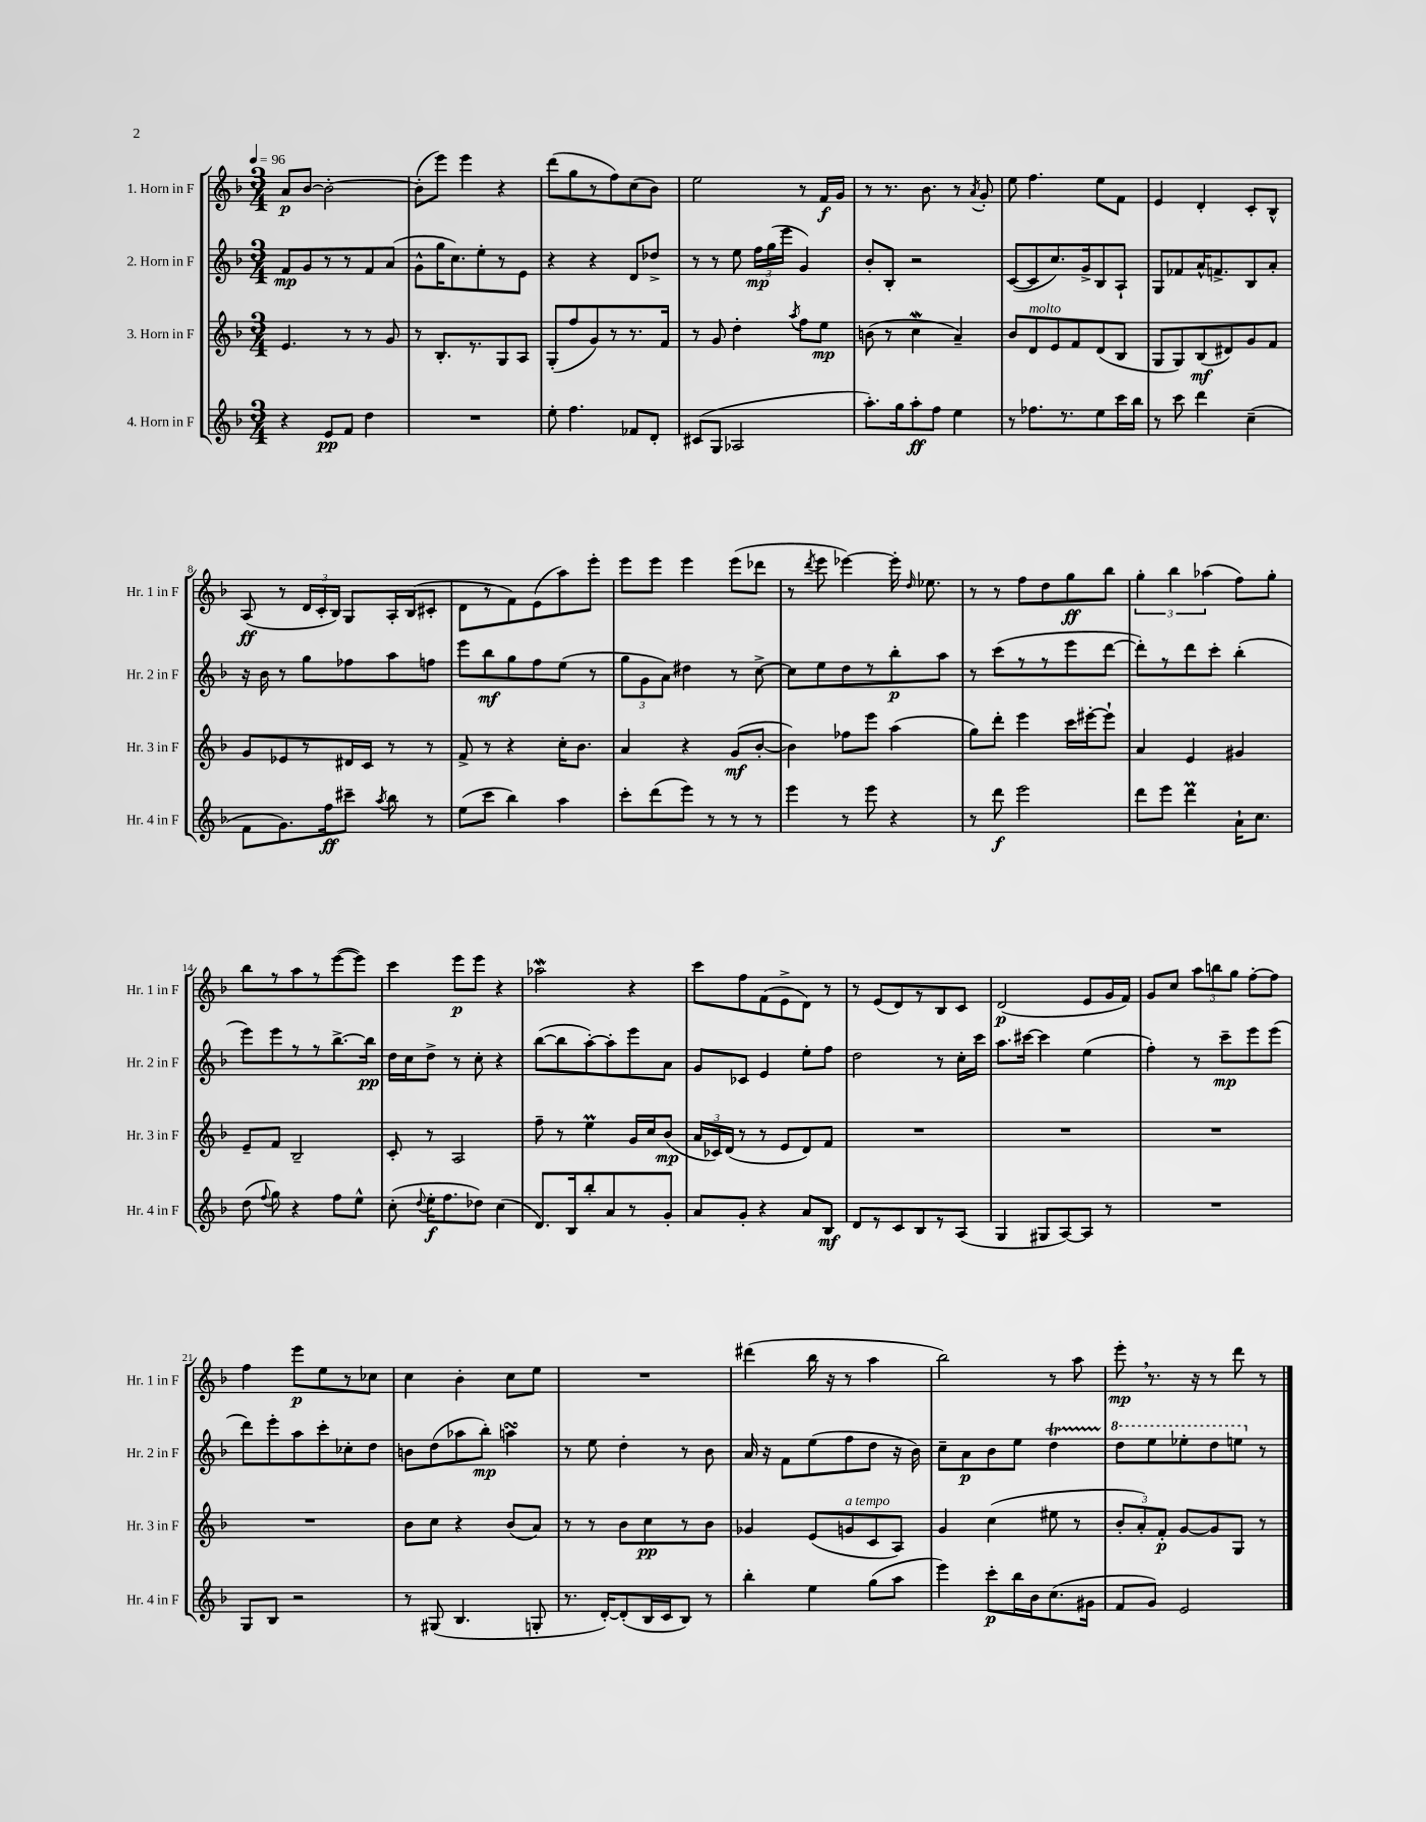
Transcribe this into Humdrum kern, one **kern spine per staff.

**kern	**dynam	**kern	**dynam	**kern	**dynam	**kern	**dynam
*part4	*part4	*part3	*part3	*part2	*part2	*part1	*part1
*staff4	*staff4	*staff3	*staff3	*staff2	*staff2	*staff1	*staff1
*I"4. Horn in F	*	*I"3. Horn in F	*	*I"2. Horn in F	*	*I"1. Horn in F	*
*I'Hr. 4 in F	*	*I'Hr. 3 in F	*	*I'Hr. 2 in F	*	*I'Hr. 1 in F	*
*clefG2	*	*clefG2	*	*clefG2	*	*clefG2	*
*k[b-]	*	*k[b-]	*	*k[b-]	*	*k[b-]	*
*M3/4	*	*M3/4	*	*M3/4	*	*M3/4	*
*MM96	*	*MM96	*	*MM96	*	*MM96	*
=1	=1	=1	=1	=1	=1	=1	=1
4r	.	4.e/	.	8f/L	mp	8a/L	p
.	.	.	.	8g/	.	[8b-/J	.
8e/L	pp	.	.	8r	.	2b-'\_	.
8f/J	.	8r	.	8r	.	.	.
4dd\	.	8r	.	8f/	.	.	.
.	.	8g/	.	(8a/J	.	.	.
=2	=2	=2	=2	=2	=2	=2	=2
2.r	.	8r	.	8g^^\L	.	(8b-'\L]	.
.	.	8.B-'/L	.	16gg\K	.	8eee\J)	.
.	.	.	.	8.cc\)	.	.	.
.	.	.	.	.	.	4eee\	.
.	.	8.r	.	.	.	.	.
.	.	.	.	8ee'\	.	.	.
.	.	8G/	.	8r	.	4r	.
.	.	8A/J	.	8e\J	.	.	.
=3	=3	=3	=3	=3	=3	=3	=3
8ee'\	.	(8G'/L	.	4r	.	(8ddd\L	.
4.ff\	.	8ff/	.	.	.	8gg\	.
.	.	8g/)	.	4r	.	8r	.
.	.	8r	.	.	.	8ff\)	.
8f-X/L	.	8.r	.	8d/L	.	(8cc\	.
8d'/J	.	.	.	8dd-X^/J	.	8b-\J)	.
.	.	16f/Jk	.	.	.	.	.
=4	=4	=4	=4	=4	=4	=4	=4
(8c#X/L	.	8r	.	8r	.	2ee\	.
8G/J	.	8g/	.	8r	.	.	.
2A-X/	.	4dd'\	.	8ee\	.	.	.
.	.	.	.	24ff\LL	mp	.	.
.	.	.	.	(24gg\	.	.	.
.	.	.	.	24eee\JJ	.	.	.
.	.	8qaa/	.	.	.	.	.
.	.	8ff\L	.	4g/)	.	8r	.
.	.	8ee\J	mp	.	.	16f/LL	f
.	.	.	.	.	.	16g/JJ	.
=5	=5	=5	=5	=5	=5	=5	=5
8.aa'\L)	.	(8bn\	.	8b-'/L	.	8r	.
.	.	8r	.	8B-'/J	.	8.r	.
16gg\k	.	.	.	.	.	.	.
8aa'\	ff	4ccW\	.	2r	.	.	.
.	.	.	.	.	.	8.b-\	.
8ff\J	.	.	.	.	.	.	.
4ee\	.	4a~/)	.	.	.	8r	.
.	.	.	.	.	.	8qa/	.
.	.	.	.	.	.	8g'/	.
=6	=6	=6	=6	=6	=6	=6	=6
8r	.	8b-/L	.	([8c/L	.	8ee\	.
!	!	!LO:TX:a:i:t=molto	!	!	!	!	!
8.ff-X\L	.	8d/	.	8c/]	.	4.ff\	.
.	.	8e/	.	8.cc/)	.	.	.
8.r	.	.	.	.	.	.	.
.	.	8f/	.	.	.	.	.
.	.	.	.	16g^/k	.	.	.
8ee\	.	(8d/	.	8B-/	.	8ee\L	.
16ccc\L	.	8B-/J	.	8A`/J	.	8f\J	.
16bb-\JJ	.	.	.	.	.	.	.
=7	=7	=7	=7	=7	=7	=7	=7
8r	.	8G/L	.	8G/L	.	4e/	.
8ccc\	.	8G/)	.	8f-X/	.	.	.
4ddd\	.	(8B-/	mf	16a^^/K	.	4d'/	.
.	.	.	.	8.fn^/	.	.	.
.	.	8d#X/)	.	.	.	.	.
(4cc~\	.	8g/	.	8B-/	.	8c'/L	.
.	.	8f/J	.	8a'/J	.	8B-^^/J	.
!!LO:LB:g=z
=8	=8	=8	=8	=8	=8	=8	=8
8f\L	.	8g/L	.	16r	.	(8A/	ff
.	.	.	.	16b-\	.	.	.
8.g\)	.	8e-X/	.	8r	.	8r	.
.	.	8r	.	8gg\L	.	24d/LL	.
.	.	.	.	.	.	24c'/	.
16ff\k	ff	.	.	.	.	.	.
.	.	.	.	.	.	24B-/JJ)	.
8ccc#X~\J	.	16d#X/L	.	8ff-X\	.	8G/L	.
.	.	16c/JJ	.	.	.	.	.
8qaa/	.	.	.	.	.	.	.
8bb-\	.	8r	.	8aa\	.	16A'/L	.
.	.	.	.	.	.	(16B-/J	.
8r	.	8r	.	8ffn\J	.	8c#X'/J	.
=9	=9	=9	=9	=9	=9	=9	=9
(8ee\L	.	8f^/	.	8eee\L	.	8d\L	.
8ccc\J	.	8r	.	8bb-\	mf	8r	.
4bb-\)	.	4r	.	8gg\	.	8f\)	.
.	.	.	.	8ff\	.	(8e\	.
4aa\	.	16cc'\KL	.	(8ee\J	.	8aa\)	.
.	.	8.b-\J	.	.	.	.	.
.	.	.	.	8r	.	8eee'\J	.
=10	=10	=10	=10	=10	=10	=10	=10
8ccc'\L	.	4a/	.	12gg\L	.	8eee\L	.
.	.	.	.	12g\	.	.	.
(8ddd\	.	.	.	.	.	8eee\J	.
.	.	.	.	12a\J)	.	.	.
8eee\J)	.	4r	.	4dd#X\	.	4eee\	.
8r	.	.	.	.	.	.	.
8r	.	(8g/L	mf	8r	.	(8eee\L	.
8r	.	[8b-'/J	.	[8cc^\	.	8ddd-X\J	.
=11	=11	=11	=11	=11	=11	=11	=11
4eee\	.	4b-\])	.	8cc\L]	.	8r	.
.	.	.	.	.	.	8qddd/	.
.	.	.	.	8ee\	.	8eee\	.
8r	.	8ff-X\L	.	8dd\	.	[4eee-X\)	.
8eee\	.	8eee\J	.	8r	.	.	.
4r	.	(4aa\	.	8bb-'\	p	16eee-'\]	.
.	.	.	.	.	.	16qqdd/	.
.	.	.	.	.	.	8.ee-X\	.
.	.	.	.	8aa\J	.	.	.
=12	=12	=12	=12	=12	=12	=12	=12
8r	.	8gg\L)	.	8r	.	8r	.
8ddd\	f	8ddd'\J	.	(8ccc\L	.	8r	.
2eee\	.	4eee\	.	8r	.	8ff\L	.
.	.	.	.	8r	.	8dd\	.
.	.	16ccc\LL	.	8eee\	.	8gg\	ff
.	.	[16eee#X'\J	.	.	.	.	.
.	.	8eee#`\J]	.	[8ddd\J	.	8bb-\J	.
=13	=13	=13	=13	=13	=13	=13	=13
8ddd\L	.	4a/	.	8ddd'\L])	.	6gg'\	.
8eee\J	.	.	.	8r	.	.	.
.	.	.	.	.	.	6bb-\	.
4dddM\	.	4e/	.	8ddd\	.	.	.
.	.	.	.	.	.	(6aa-X\	.
.	.	.	.	8ccc'\J	.	.	.
16a`\KL	.	4g#X/	.	(4bb-'\	.	8ff\L)	.
8.cc\J	.	.	.	.	.	.	.
.	.	.	.	.	.	8gg'\J	.
!!LO:LB:g=z
=14	=14	=14	=14	=14	=14	=14	=14
(8dd\	.	8e~/L	.	8eee\L)	.	8bb-\L	.
8qqff/	.	.	.	.	.	.	.
8gg\)	.	8f/J	.	8eee\	.	8r	.
4r	.	2B-~/	.	8r	.	8aa\	.
.	.	.	.	8r	.	8r	.
8ff\L	.	.	.	[8.bb-^\	.	([8eee\	.
8ee^^\J	.	.	.	.	.	8eee\J])	.
.	.	.	.	16bb-\Jk]	pp	.	.
=15	=15	=15	=15	=15	=15	=15	=15
(8cc'\	.	8c'/	.	16dd\LL	.	4ccc\	.
.	.	.	.	16cc\J	.	.	.
8qqdd/	.	.	.	.	.	.	.
16ee'\KL	f	8r	.	8dd^\J	.	.	.
8.ff\	.	.	.	.	.	.	.
.	.	2A/	.	8r	.	8eee\L	p
8dd-X\J)	.	.	.	8cc'\	.	8eee\J	.
(4cc\	.	.	.	4r	.	4r	.
=16	=16	=16	=16	=16	=16	=16	=16
8.d/L)	.	8ff~\	.	([8bb-\L	.	2aa-Xw\	.
.	.	8r	.	8bb-\]	.	.	.
16B-/k	.	.	.	.	.	.	.
8bb-'/	.	4eem\	.	[8aa'\)	.	.	.
8a/	.	.	.	8aa'\]	.	.	.
8r	.	16g/LL	.	8eee\	.	4r	.
.	.	16cc/J	.	.	.	.	.
8g'/J	.	(8b-/J	mp	8a\J	.	.	.
=17	=17	=17	=17	=17	=17	=17	=17
8a/L	.	24a/LL	.	8g/L	.	8ccc\L	.
.	.	24c-X/)	.	.	.	.	.
.	.	(24d/JJ	.	.	.	.	.
8g'/J	.	8r	.	8c-X/J	.	8ff\	.
4r	.	8r	.	4e/	.	(8f\	.
.	.	8e/L	.	.	.	8e^\	.
8a/L	.	8d/)	.	8ee'\L	.	8d\J)	.
8B-/J	mf	8f/J	.	8ff\J	.	8r	.
=18	=18	=18	=18	=18	=18	=18	=18
8d/L	.	2.r	.	2dd\	.	8r	.
8r	.	.	.	.	.	(8e/L	.
8c/	.	.	.	.	.	8d/)	.
8B-/	.	.	.	.	.	8r	.
8r	.	.	.	8r	.	8B-/	.
(8A/J	.	.	.	16cc'\LL	.	8c/J	.
.	.	.	.	16ccc\JJ	.	.	.
=19	=19	=19	=19	=19	=19	=19	=19
4G/	.	2.r	.	8.aa\L	.	(2d/	p
.	.	.	.	[16ccc#X\Jk	.	.	.
8G#X/L	.	.	.	4ccc#\]	.	.	.
[8A/)	.	.	.	.	.	.	.
8A/J]	.	.	.	(4ee\	.	8e/L	.
8r	.	.	.	.	.	16g/L	.
.	.	.	.	.	.	16f/JJ)	.
=20	=20	=20	=20	=20	=20	=20	=20
2.r	.	2.r	.	4ff'\)	.	8g/L	.
.	.	.	.	.	.	8cc/J	.
.	.	.	.	8r	.	12aa\L	.
.	.	.	.	.	.	12bbn\	.
.	.	.	.	8ccc~\L	mp	.	.
.	.	.	.	.	.	12gg\J	.
.	.	.	.	8eee\	.	[8ff'\L	.
.	.	.	.	(8eee\J	.	8ff\J]	.
!!LO:LB:g=z
=21	=21	=21	=21	=21	=21	=21	=21
8G/L	.	2.r	.	8ddd\L)	.	4ff\	.
8B-/J	.	.	.	8eee'\	.	.	.
2r	.	.	.	8aa\	.	8eee\L	p
.	.	.	.	8ccc'\	.	8ee\	.
.	.	.	.	8cc-X'\	.	8r	.
.	.	.	.	8dd\J	.	8cc-X\J	.
=22	=22	=22	=22	=22	=22	=22	=22
8r	.	8b-\L	.	8bn\L	.	4cc\	.
(8G#X/	.	8cc\J	.	(8dd\	.	.	.
4.B-/	.	4r	.	8aa-X\	.	4b-'\	.
.	.	.	.	8bb-'\J)	mp	.	.
.	.	(8b-/L	.	4aansSsS\	.	8cc\L	.
8Gn'/	.	8a/J)	.	.	.	8ee\J	.
=23	=23	=23	=23	=23	=23	=23	=23
8.r	.	8r	.	8r	.	2.r	.
.	.	8r	.	8ee\	.	.	.
[16d'/KL)	.	.	.	.	.	.	.
(8d'/]	.	8b-\L	.	4dd'\	.	.	.
16B-/L	.	8cc\	pp	.	.	.	.
16c/J	.	.	.	.	.	.	.
8B-/J)	.	8r	.	8r	.	.	.
8r	.	8b-\J	.	8b-\	.	.	.
=24	=24	=24	=24	=24	=24	=24	=24
4bb-'\	.	4g-X/	.	16a/	.	(4ddd#X\	.
.	.	.	.	16r	.	.	.
.	.	.	.	8f\L	.	.	.
4ee\	.	(8e/L	.	(8ee\	.	16bb-\	.
.	.	.	.	.	.	16r	.
!	!	!LO:TX:a:i:t=a tempo	!	!	!	!	!
.	.	8gn/	.	8ff\	.	8r	.
(8gg\L	.	8c/	.	8dd\J	.	4aa\	.
8aa\J	.	8A/J)	.	16r	.	.	.
.	.	.	.	16b-\)	.	.	.
=25	=25	=25	=25	=25	=25	=25	=25
4eee\)	.	4g/	.	8cc~\L	.	2bb-\)	.
.	.	.	.	8a\	p	.	.
8ccc'\L	p	(4cc\	.	8b-\	.	.	.
16bb-\L	.	.	.	8ee\J	.	.	.
16b-\J	.	.	.	.	.	.	.
(8.cc\	.	8ee#X\	.	4ddT\	.	8r	.
.	.	8r	.	.	.	8aa\	.
16g#X\Jk	.	.	.	.	.	.	.
=26	=26	=26	=26	=26	=26	=26	=26
*	*	*	*	*8va	*	*	*
8f/L	.	12b-'/L	.	8ddd\L	.	8eee',\	mp
.	.	12a'/)	.	.	.	.	.
8g/J)	.	.	.	8eee\	.	8.r	.
.	.	12f'/J	p	.	.	.	.
2e/	.	[8g/L	.	8eee-X'\	.	.	.
.	.	.	.	.	.	16r	.
.	.	8g/]	.	8ddd\	.	8r	.
.	.	8G/J	.	8eeen\J	.	8ddd\	.
*	*	*	*	*X8va	*	*	*
.	.	8r	.	8r	.	8r	.
==	==	==	==	==	==	==	==
*-	*-	*-	*-	*-	*-	*-	*-
